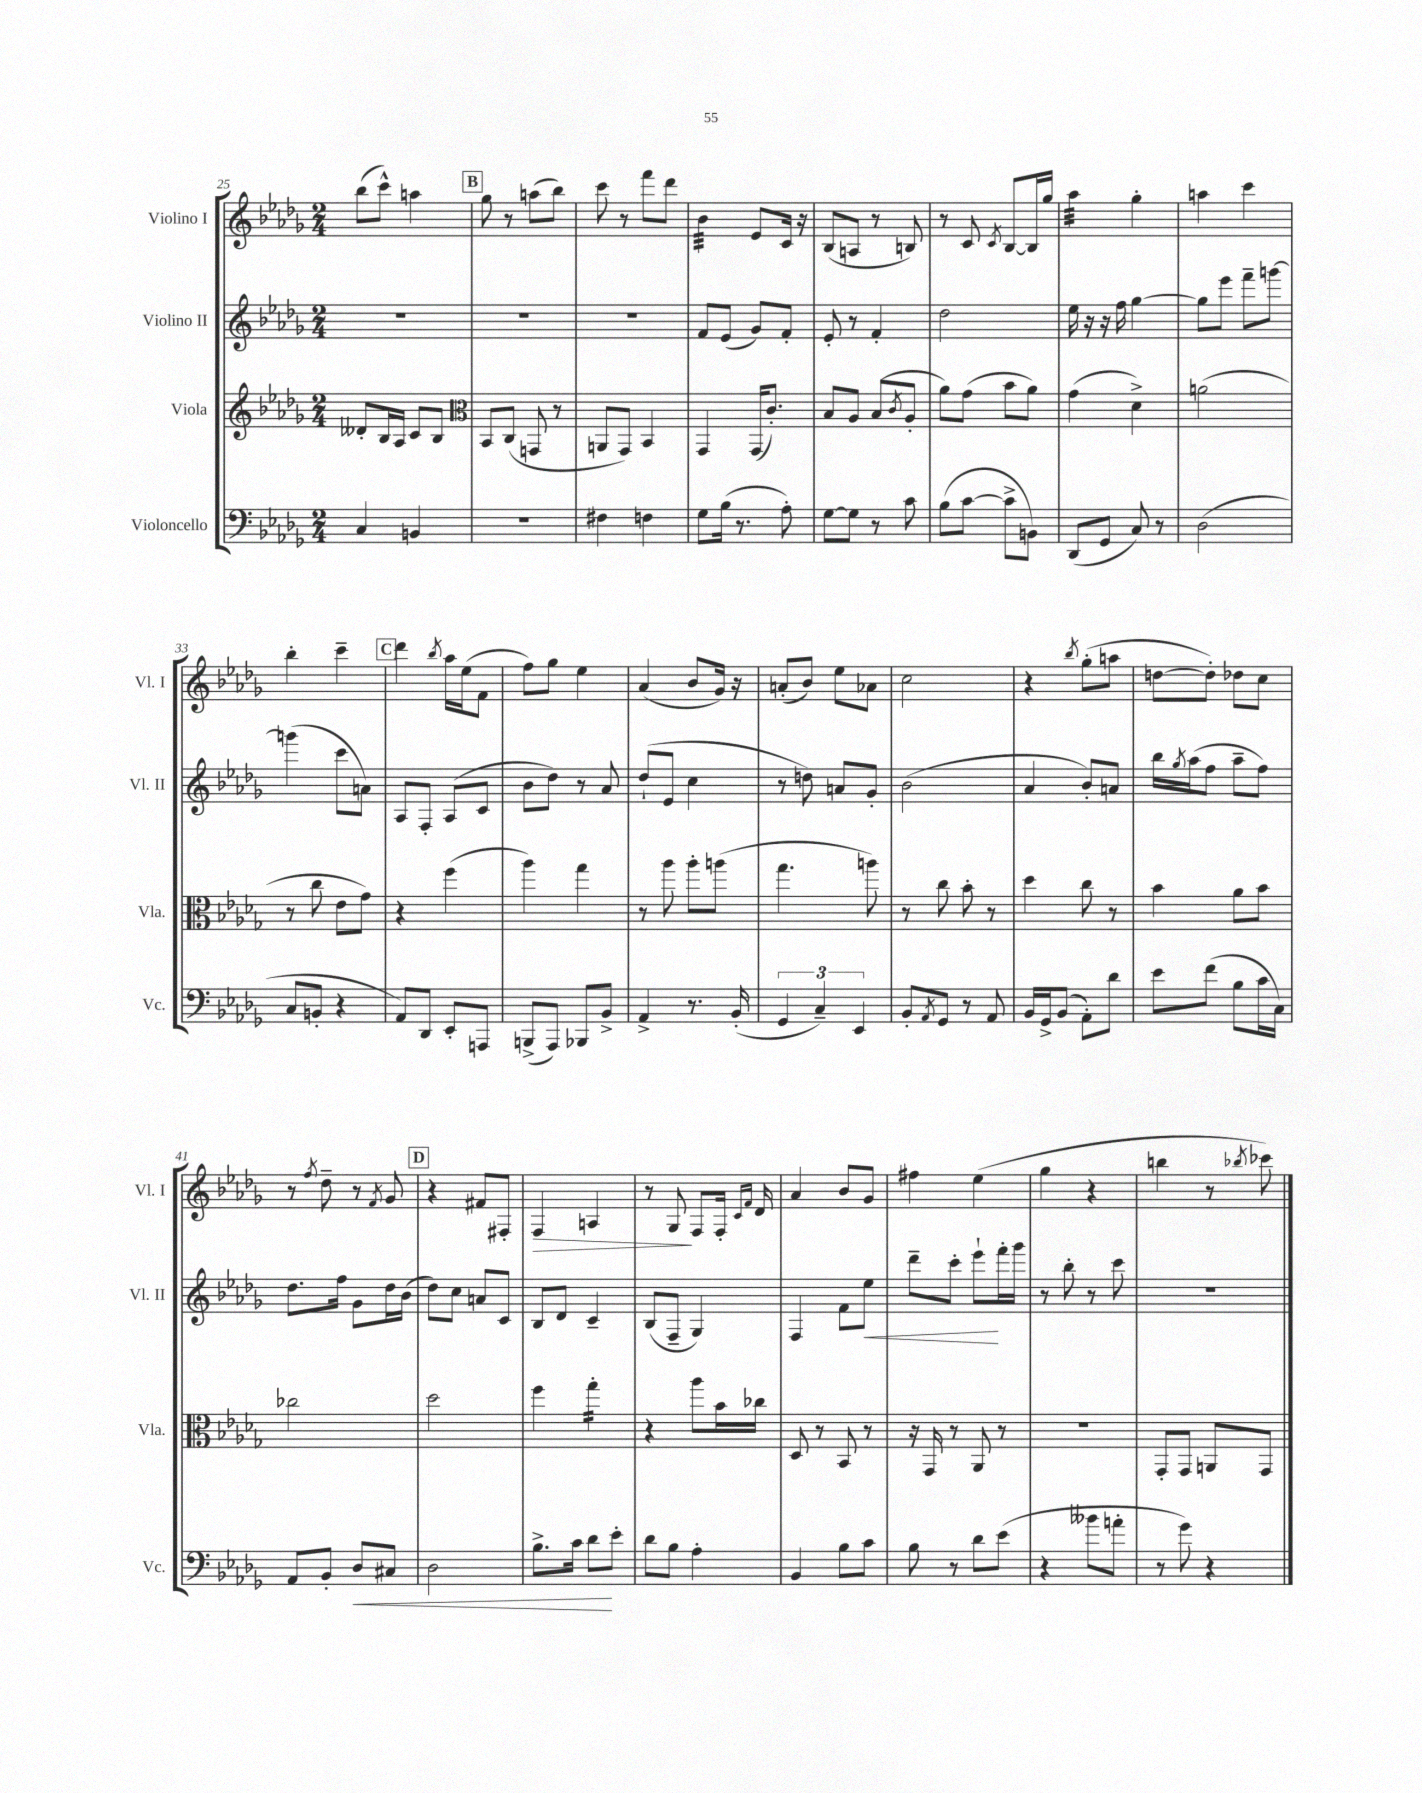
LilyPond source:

<<
\new StaffGroup <<
\new Staff = "s0" \with { instrumentName = "Violino I" shortInstrumentName = "Vl. I" } {
    \clef treble \key des \major \numericTimeSignature \time 2/4
    bes''8( c'''8-^) a''4 |
    \mark \markup { \box "B" } ges''8 r8 a''8( bes''8) |
    c'''8 r8 f'''8 des'''8 |
    bes'4:32 ees'8 c'16 r16 |
    bes8( a8 r8 b8) |
    r8 c'8 \acciaccatura { c'8 } bes8~ bes16 ges''16 |
    aes''4:32 ges''4-. |
    a''4 c'''4 |
    bes''4-. c'''4-- |
    \mark \markup { \box "C" } des'''4 \acciaccatura { bes''8 } aes''16 ees''16( f'8 |
    f''8) ges''8 ees''4 |
    aes'4( bes'8 ges'16) r16 |
    a'8-.( bes'8) ees''8 aes'8 |
    c''2 |
    r4 \acciaccatura { bes''8 } ges''8-.( a''8 |
    d''8~ d''8-.) des''8 c''8 |
    r8 \acciaccatura { f''8 } des''8-- r8 \acciaccatura { f'8 } ges'8 |
    \mark \markup { \box "D" } r4 fis'8 fis8-. |
    f4\> a4 |
    r8 ges8\! f8 f16-. \grace { c'16 f'16 } des'16 |
    aes'4 bes'8 ges'8 |
    fis''4 ees''4( |
    ges''4 r4 |
    b''4 r8 \acciaccatura { bes''8 } ces'''8) \bar "|." |
}
\new Staff = "s1" \with { instrumentName = "Violino II" shortInstrumentName = "Vl. II" } {
    \clef treble \key des \major \numericTimeSignature \time 2/4
    R2 |
    \mark \markup { \box "B" } R2 |
    R2 |
    f'8 ees'8( ges'8) f'8-. |
    ees'8-. r8 f'4-. |
    des''2 |
    ees''16 r16 r16 f''16 ges''4~ |
    ges''8 ees'''8 f'''8-- g'''8~ |
    g'''4( c'''8 a'8) |
    \mark \markup { \box "C" } aes8 f8-. aes8( c'8 |
    bes'8 des''8) r8 aes'8 |
    des''8-!( ees'8 c''4 |
    r8 d''8) a'8 ges'8-. |
    bes'2( |
    aes'4 bes'8-.) a'8 |
    bes''16 \acciaccatura { ges''8 } aes''16( f''8 aes''8-- f''8) |
    des''8. f''16 ges'8 des''16 bes'16( |
    \mark \markup { \box "D" } des''8) c''8 a'8 c'8 |
    bes8 des'8 c'4-- |
    bes8( f8-- ges4) |
    f4 f'8 ees''8\< |
    des'''8-- c'''8-. ees'''8-!\! f'''16-. ges'''16 |
    r8 bes''8-. r8 c'''8 |
    R2 \bar "|." |
}
\new Staff = "s2" \with { instrumentName = "Viola" shortInstrumentName = "Vla." } {
    \clef treble \key des \major \numericTimeSignature \time 2/4
    deses'8-. bes16 aes16 c'8 bes8 |
    \mark \markup { \box "B" } \clef alto bes,8 c8( g,8 r8 |
    a,8 ges,8) bes,4 |
    ges,4 ges,16( c'8.-.) |
    bes8 aes8 bes8( \acciaccatura { c'8 } aes8-. |
    aes'8) ges'8( bes'8 aes'8) |
    ges'4( des'4->) |
    a'2( |
    r8 c''8 ees'8 ges'8) |
    \mark \markup { \box "C" } r4 f''4( |
    aes''4) ges''4 |
    r8 aes''8 aes''8-. a''8( |
    ges''4. a''8) |
    r8 c''8 bes'8-. r8 |
    des''4 c''8 r8 |
    bes'4 aes'8 bes'8 |
    ces''2 |
    \mark \markup { \box "D" } des''2 |
    f''4 ges''4:16-. |
    r4 aes''8 bes'16 ces''16 |
    des8 r8 bes,8 r8 |
    r16 ges,16 r8 aes,8 r8 |
    r2 |
    ges,8-. ges,8 a,8 ges,8 \bar "|." |
}
\new Staff = "s3" \with { instrumentName = "Violoncello" shortInstrumentName = "Vc." } {
    \clef bass \key des \major \numericTimeSignature \time 2/4
    c4 b,4 |
    \mark \markup { \box "B" } R2 |
    fis4 f4 |
    ges8 bes16( r8. aes8-.) |
    ges8~ ges8 r8 c'8 |
    bes8( c'8~ c'8-> b,8) |
    des,8( ges,8 c8) r8 |
    des2( |
    c8 b,8-. r4 |
    \mark \markup { \box "C" } aes,8) des,8 ees,8-. a,,8 |
    b,,8->( aes,,8) bes,,8 bes,8-> |
    aes,4-> r8. bes,16-.( |
    \tuplet 3/2 { ges,4 c4--) ees,4 } |
    bes,8-. \acciaccatura { aes,8 } ges,8 r8 aes,8 |
    bes,16 ges,16-> bes,8( aes,8-.) des'8 |
    ees'8 f'8( bes8 c'16 c16) |
    aes,8 bes,8-. des8\< cis8 |
    \mark \markup { \box "D" } des2 |
    bes8.-> c'16 des'8\! ees'8-. |
    des'8 bes8 aes4-. |
    bes,4 bes8 c'8 |
    bes8 r8 des'8 ees'8( |
    r4 beses'8 a'8-. |
    r8 ges'8) r4 \bar "|." |
}
>>
>>
\layout { \context { \Score currentBarNumber = #25 } }
